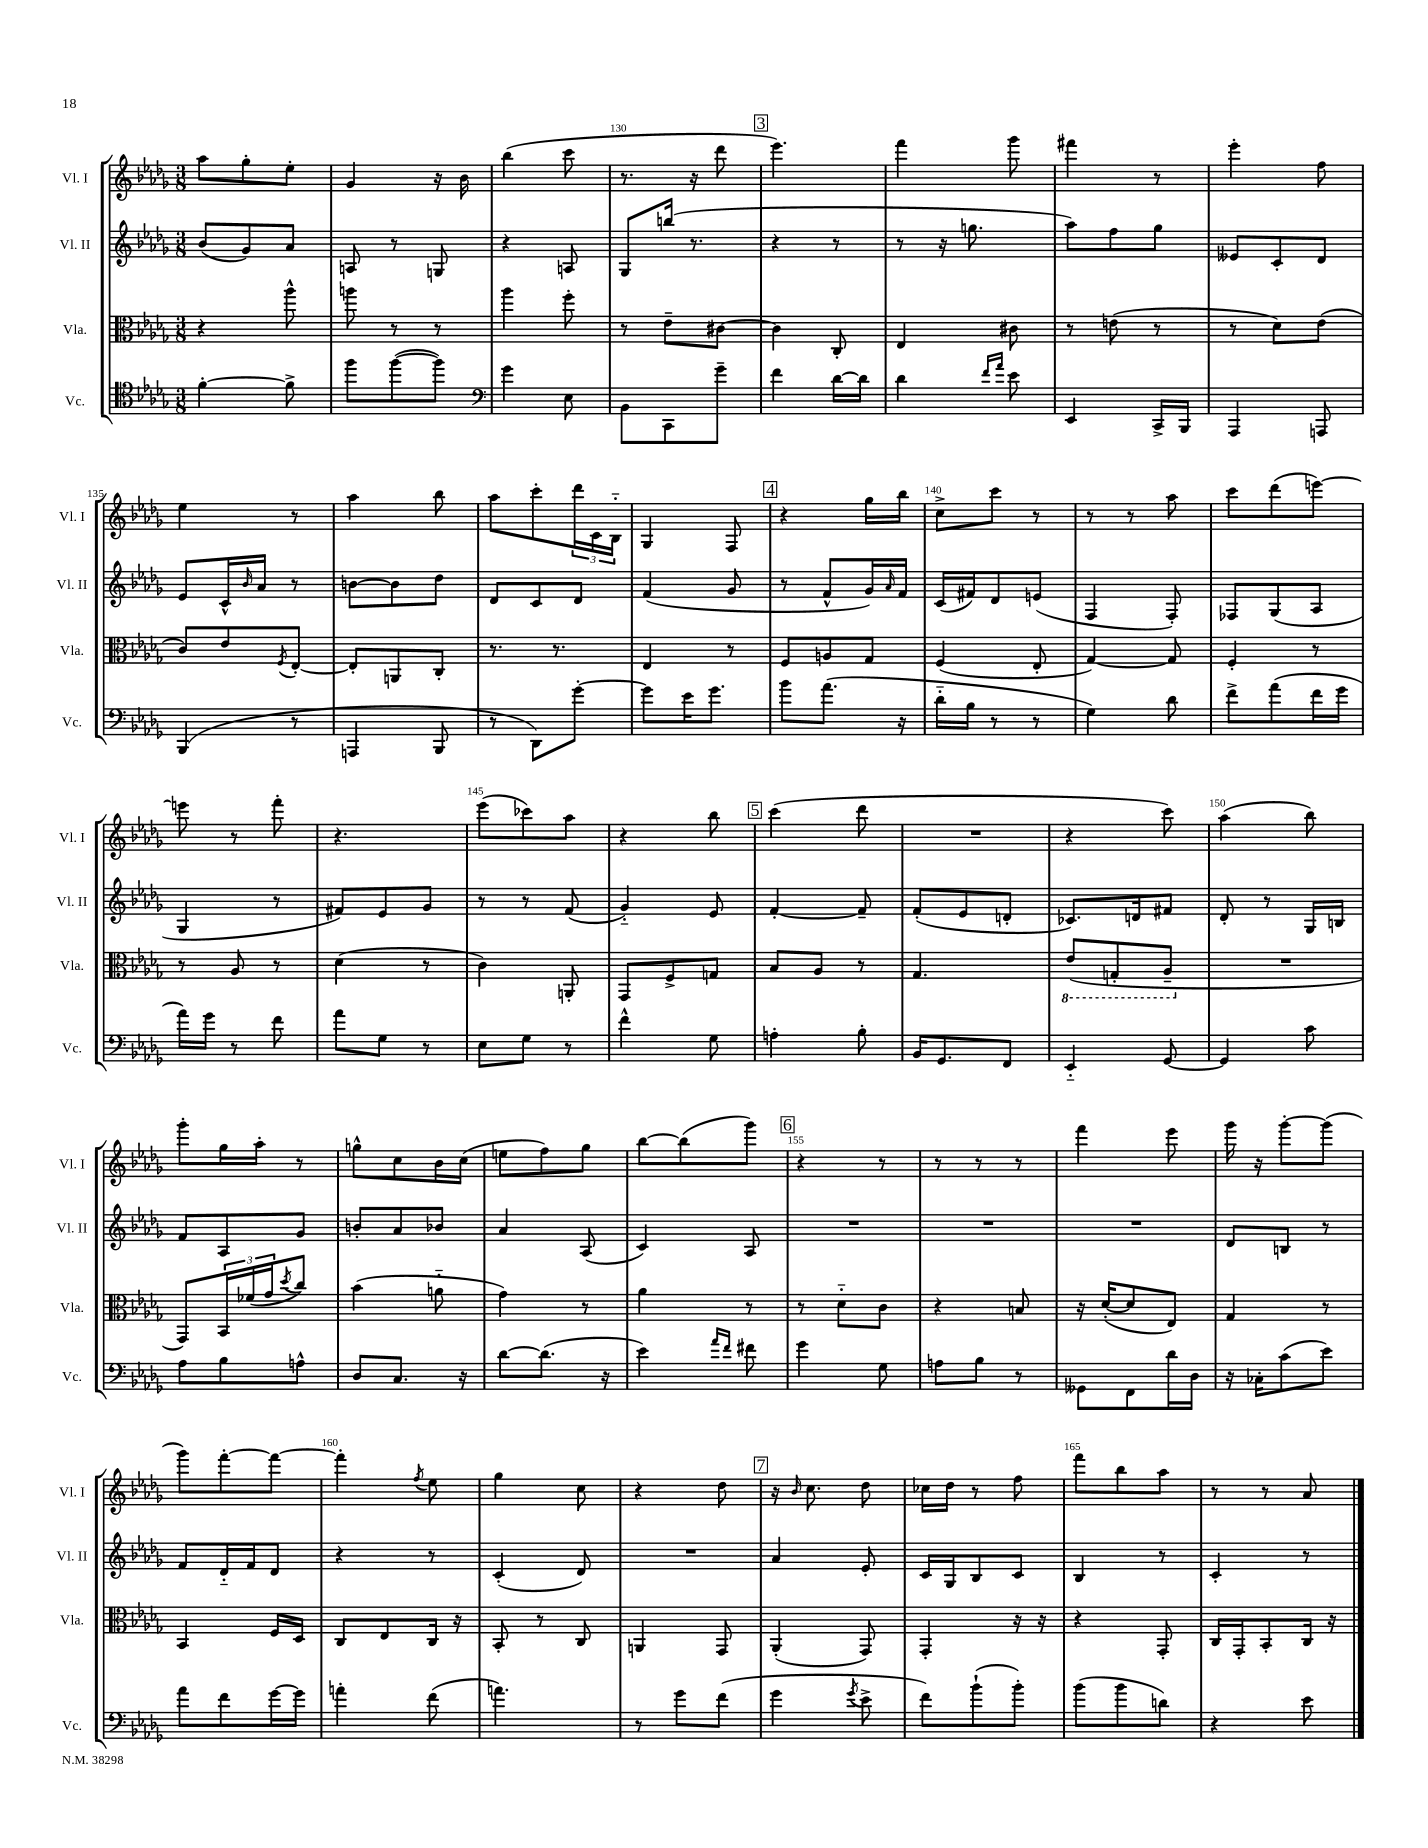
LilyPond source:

<<
\new StaffGroup <<
\new Staff = "s0" \with { instrumentName = "Vl. I" shortInstrumentName = "Vl. I" } {
    \clef treble \key des \major \numericTimeSignature \time 3/8
    aes''8 ges''8-. ees''8-. |
    ges'4 r16 bes'16 |
    bes''4( c'''8 |
    r8. r16 des'''8 |
    \mark \markup { \box "3" } ees'''4.) |
    f'''4 ges'''8 |
    fis'''4 r8 |
    ees'''4-. f''8 |
    ees''4 r8 |
    aes''4 bes''8 |
    aes''8 c'''8-. \tuplet 3/2 { des'''16 c'16 bes16-_ } |
    ges4 f8 |
    \mark \markup { \box "4" } r4 ges''16 bes''16 |
    c''8-> c'''8 r8 |
    r8 r8 aes''8 |
    c'''8 des'''8( e'''8~) |
    e'''8 r8 f'''8-. |
    r4. |
    ees'''8( ces'''8) aes''8 |
    r4 bes''8 |
    \mark \markup { \box "5" } c'''4( des'''8 |
    R4. |
    r4 c'''8) |
    aes''4( bes''8) |
    ges'''8-. ges''16 aes''16-. r8 |
    g''8-^ c''8 bes'16 c''16( |
    e''8 f''8) ges''8 |
    bes''8~ bes''8( ges'''8) |
    \mark \markup { \box "6" } r4 r8 |
    r8 r8 r8 |
    f'''4 ees'''8 |
    ges'''16 r16 ges'''8~-. ges'''8( |
    ges'''8) f'''8~-. f'''8~ |
    f'''4-. \acciaccatura { f''8 } ees''8 |
    ges''4 c''8 |
    r4 des''8 |
    \mark \markup { \box "7" } r16 \grace { bes'16 } c''8. des''8 |
    ces''16 des''16 r8 f''8 |
    f'''8 bes''8 aes''8 |
    r8 r8 aes'8 \bar "|." |
}
\new Staff = "s1" \with { instrumentName = "Vl. II" shortInstrumentName = "Vl. II" } {
    \clef treble \key des \major \numericTimeSignature \time 3/8
    bes'8( ges'8) aes'8 |
    a8 r8 g8 |
    r4 a8 |
    ges8 b''16( r8. |
    \mark \markup { \box "3" } r4 r8 |
    r8 r16 g''8. |
    aes''8) f''8 ges''8 |
    eeses'8 c'8-. des'8 |
    ees'8 c'16-^ \grace { bes'16 } aes'16 r8 |
    b'8~ b'8 des''8 |
    des'8 c'8 des'8 |
    f'4( ges'8 |
    \mark \markup { \box "4" } r8 f'8-^ ges'16) \grace { aes'16 } f'16 |
    c'16( fis'16) des'8 e'8( |
    f4 f8-.) |
    fes8 ges8( aes8 |
    ges4 r8 |
    fis'8) ees'8 ges'8 |
    r8 r8 f'8( |
    ges'4-_) ees'8 |
    \mark \markup { \box "5" } f'4~-. f'8-- |
    f'8-.( ees'8 d'8-. |
    ces'8.) d'16 fis'8 |
    des'8-. r8 ges16 b16 |
    f'8 aes8 ges'8 |
    b'8-. aes'8 bes'8 |
    aes'4 aes8( |
    c'4) aes8 |
    \mark \markup { \box "6" } R4. |
    R4. |
    R4. |
    des'8 b8 r8 |
    f'8 des'16-_ f'16 des'8 |
    r4 r8 |
    c'4-.( des'8) |
    R4. |
    \mark \markup { \box "7" } aes'4 ees'8-. |
    c'16 ges16 bes8 c'8 |
    bes4 r8 |
    c'4-. r8 \bar "|." |
}
\new Staff = "s2" \with { instrumentName = "Vla." shortInstrumentName = "Vla." } {
    \clef alto \key des \major \numericTimeSignature \time 3/8
    r4 aes''8-^ |
    a''8 r8 r8 |
    aes''4 f''8-. |
    r8 ees'8-- cis'8~ |
    \mark \markup { \box "3" } cis'4 c8-. |
    ees4 cis'8 |
    r8 e'8( r8 |
    r8 des'8) ees'8( |
    c'8) ees'8 \acciaccatura { f8 } ees8~-. |
    ees8-. a,8 c8-. |
    r8. r8. |
    ees4 r8 |
    \mark \markup { \box "4" } f8 a8 ges8 |
    f4( ees8-. |
    ges4~) ges8 |
    f4-. r8 |
    r8 aes8 r8 |
    des'4( r8 |
    c'4) a,8-. |
    ges,8 f8-> g8 |
    \mark \markup { \box "5" } bes8 aes8 r8 |
    ges4. |
    \ottava #-1 ees8( g,8-. aes,8-- \ottava #0 |
    R4. |
    ges,8) \tuplet 3/2 { bes,16 fes'16( ges'16 } \acciaccatura { des''8 } c''8) |
    bes'4( a'8-_ |
    ges'4) r8 |
    aes'4 r8 |
    \mark \markup { \box "6" } r8 des'8-_ c'8 |
    r4 b8 |
    r16 des'16~-.( des'8 ees8) |
    ges4 r8 |
    bes,4 f16 des16 |
    c8 ees8 c16 r16 |
    bes,8-. r8 c8 |
    a,4 ges,8 |
    \mark \markup { \box "7" } aes,4-.( ges,8) |
    ges,4-. r16 r16 |
    r4 ges,8-. |
    c16 ges,16-. bes,8-. c16 r16 \bar "|." |
}
\new Staff = "s3" \with { instrumentName = "Vc." shortInstrumentName = "Vc." } {
    \clef tenor \key des \major \numericTimeSignature \time 3/8
    f'4~-. f'8-> |
    f''8 f''8~( f''8) |
    \clef bass ges'4 ees8 |
    bes,8 c,8 ges'8-- |
    \mark \markup { \box "3" } f'4 des'16~ des'16 |
    des'4 \grace { f'16 aes'16 } ees'8 |
    ees,4 c,16-> bes,,16 |
    aes,,4 a,,8 |
    bes,,4( r8 |
    a,,4 bes,,8 |
    r8 des,8) ges'8~-. |
    ges'8 ees'16 ges'8. |
    \mark \markup { \box "4" } bes'8 aes'8.( r16 |
    des'16-_ bes16 r8 r8 |
    ges4) des'8 |
    f'8-> aes'8( f'16 ges'16 |
    aes'16) ges'16 r8 f'8 |
    aes'8 ges8 r8 |
    ees8 ges8 r8 |
    f'4-^ ges8 |
    \mark \markup { \box "5" } a4-. bes8-. |
    bes,16 ges,8. f,8 |
    ees,4-_ ges,8~ |
    ges,4 c'8 |
    aes8 bes8 a8-^ |
    des8 c8. r16 |
    des'8~ des'8.( r16 |
    ees'4) \grace { aes'16 f'16 } fis'8 |
    \mark \markup { \box "6" } ges'4 ges8 |
    a8 bes8 r8 |
    geses,8 f,8 des'16 des16 |
    r16 ces16-. c'8( ees'8) |
    aes'8 f'8 ges'16~ ges'16 |
    a'4-. f'8( |
    a'4.) |
    r8 ges'8 f'8( |
    \mark \markup { \box "7" } ges'4 \acciaccatura { ges'8 } ees'8-> |
    f'8) bes'8-!( bes'8-.) |
    bes'8( bes'8 d'8) |
    r4 ees'8 \bar "|." |
}
>>
>>
\layout { \context { \Score currentBarNumber = #127 \override BarNumber.break-visibility = ##(#f #t #t) barNumberVisibility = #(every-nth-bar-number-visible 5) } }
